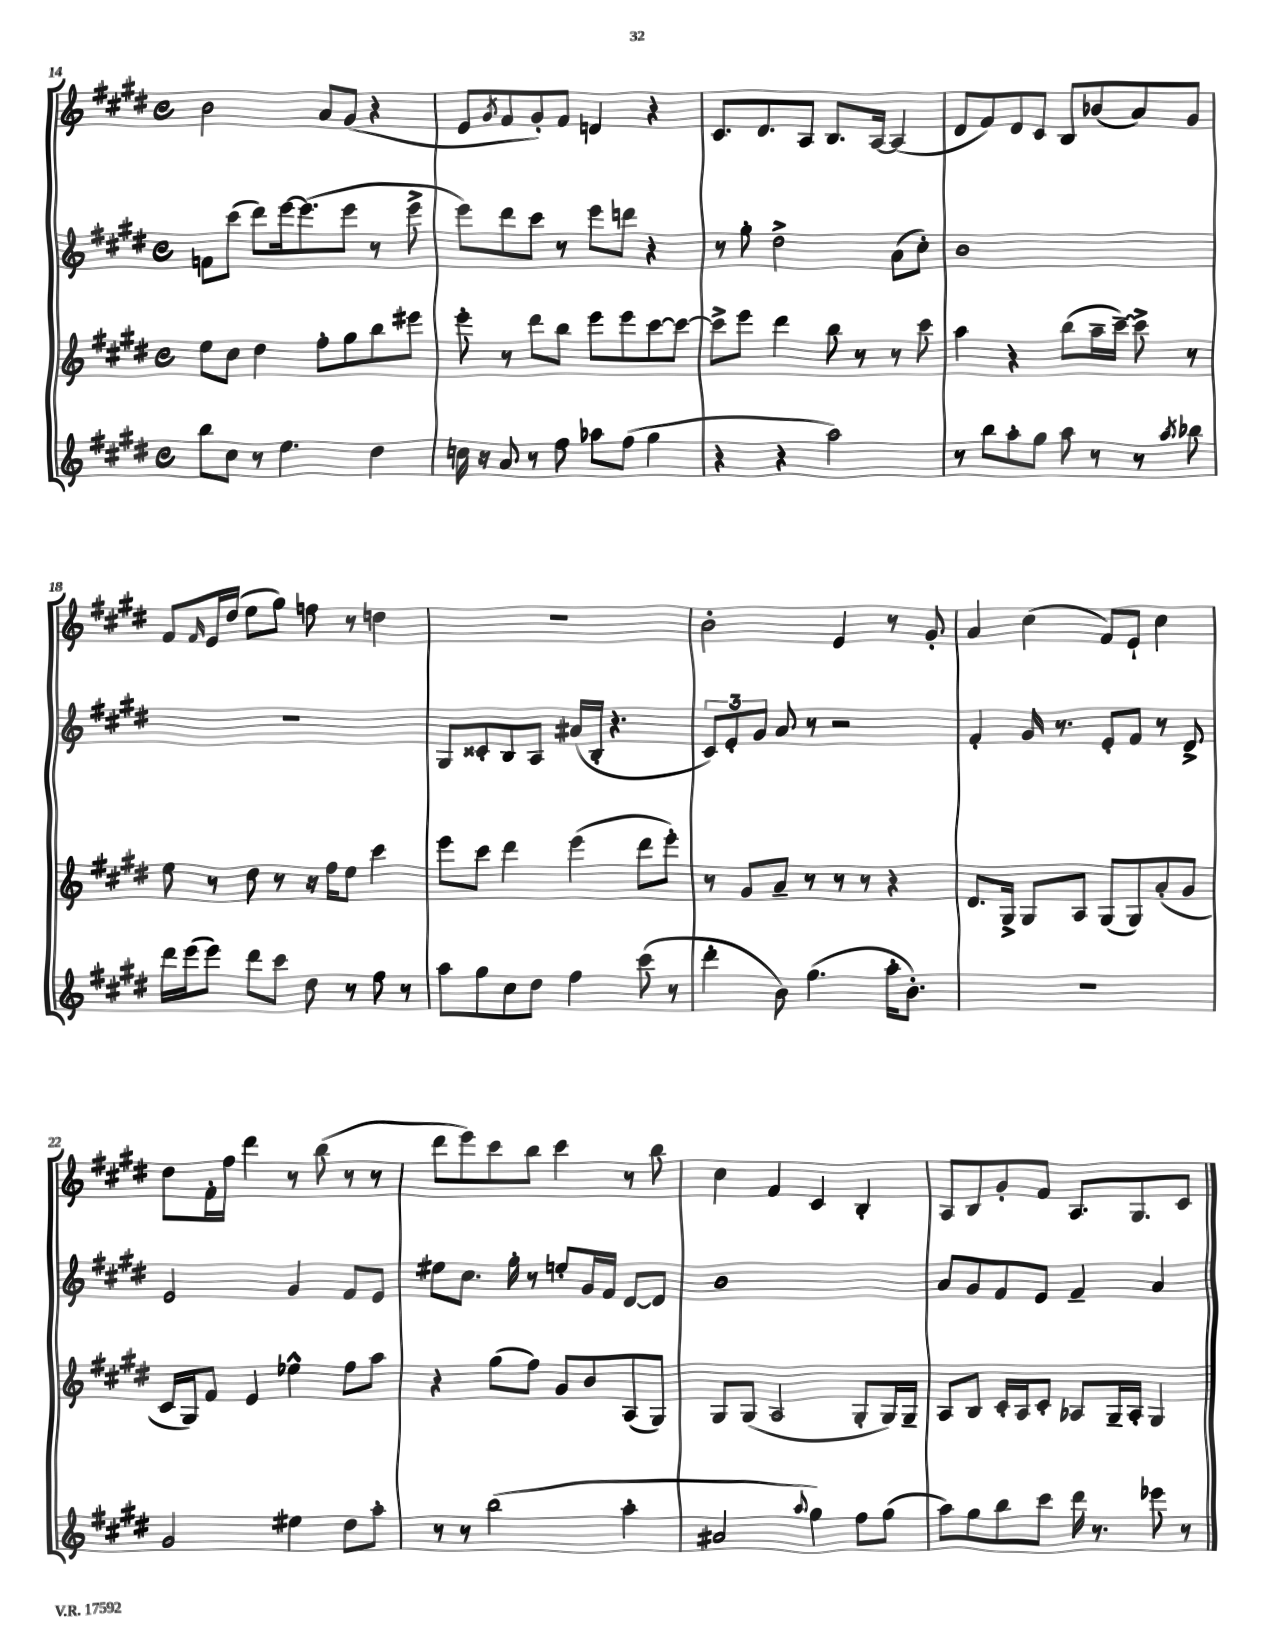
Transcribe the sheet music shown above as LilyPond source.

<<
\new StaffGroup <<
\new Staff = "s0" {
    \clef treble \key e \major \defaultTimeSignature \time 4/4
    b'2 a'8 gis'8( r4 |
    e'8 \acciaccatura { gis'8 } fis'8 gis'8-.) fis'8 d'4 r4 |
    cis'8. dis'8. a8 b8. a16~ a4( |
    dis'8 fis'8) dis'8 cis'8 b8 bes'8( a'8) gis'8 |
    fis'8 \grace { fis'16 } e'16 dis''16( e''8 gis''8) f''8 r8 d''4 |
    R1 |
    b'2-. e'4 r8 gis'8-. |
    a'4 cis''4( fis'8) e'8-! cis''4 |
    dis''8 fis'16-. fis''16 dis'''4 r8 b''8( r8 r8 |
    dis'''8 e'''8) cis'''8 b''8 cis'''4 r8 b''8 |
    cis''4 fis'4 cis'4 b4-. |
    a8 b8 gis'8-. fis'8 a8. gis8. cis'8 \bar "|." |
}
\new Staff = "s1" {
    \clef treble \key e \major \defaultTimeSignature \time 4/4
    f'8 cis'''8( dis'''8) e'''16~ e'''8.( e'''8 r8 e'''8-> |
    e'''8) dis'''8 cis'''8 r8 e'''8 d'''8 r4 |
    r8 gis''8-. dis''2-> a'8( cis''8-.) |
    b'1 |
    R1 |
    gis8 cisis'8-. b8 a8 ais'16( b16-. r4. |
    \tuplet 3/2 { cis'8) e'8-. gis'8 } a'8 r8 r2 |
    fis'4-. gis'16 r8. e'8-. fis'8 r8 dis'8-> |
    e'2 gis'4 fis'8 e'8 |
    eis''8 cis''8. gis''16-. r8 e''8-. gis'16 fis'16 dis'8~ dis'8 |
    b'1 |
    a'8 gis'8 fis'8 e'8 fis'4-- a'4 \bar "|." |
}
\new Staff = "s2" {
    \clef treble \key e \major \defaultTimeSignature \time 4/4
    e''8 cis''8 dis''4 fis''8-. gis''8 b''8 eis'''8 |
    e'''8-. r8 dis'''8 b''8 e'''8 e'''8 cis'''8~ cis'''8~ |
    cis'''8-> e'''8 dis'''4 b''8 r8 r8 cis'''8 |
    a''4 r4 b''8( a''16-- cis'''16~--) cis'''8-> r8 |
    e''8 r8 dis''8 r8 r16 fis''16 e''8 cis'''4 |
    e'''8 cis'''8 dis'''4 e'''4( dis'''8 e'''8-.) |
    r8 gis'8 a'8-- r8 r8 r8 r4 |
    dis'8. gis16-> gis8 a8 gis8( gis8) a'8-.( gis'8 |
    cis'16 gis16) fis'8 e'4 ees''4-^ fis''8 a''8 |
    r4 gis''8( fis''8) gis'8 b'8 a8( gis8) |
    gis8 gis8( a2 gis8-. gis16) gis16-- |
    a8 b8 cis'16-. a16 cis'8-. aes8 gis16-- aes16-. gis4 \bar "|." |
}
\new Staff = "s3" {
    \clef treble \key e \major \defaultTimeSignature \time 4/4
    b''8 cis''8 r8 e''4. dis''4 |
    c''16 r16 a'8 r8 fis''8 aes''8 fis''8( gis''4 |
    r4 r4 a''2) |
    r8 b''8 a''8-. gis''8 a''8 r8 r8 \acciaccatura { a''8 } bes''8 |
    dis'''16 e'''16( e'''8) dis'''8 cis'''8 dis''8 r8 fis''8 r8 |
    a''8 gis''8 cis''8 dis''8 fis''4 cis'''8( r8 |
    dis'''4-. b'8) gis''4.( a''16-. b'8.-.) |
    R1 |
    gis'2 eis''4 dis''8 a''8-. |
    r8 r8 b''2( a''4-. |
    ais'2 \appoggiatura { a''8 } gis''4) fis''8 gis''8( |
    a''8) gis''8 b''8 cis'''8 dis'''16 r8. ees'''8 r8 \bar "|." |
}
>>
>>
\layout { \context { \Score currentBarNumber = #14 } }
